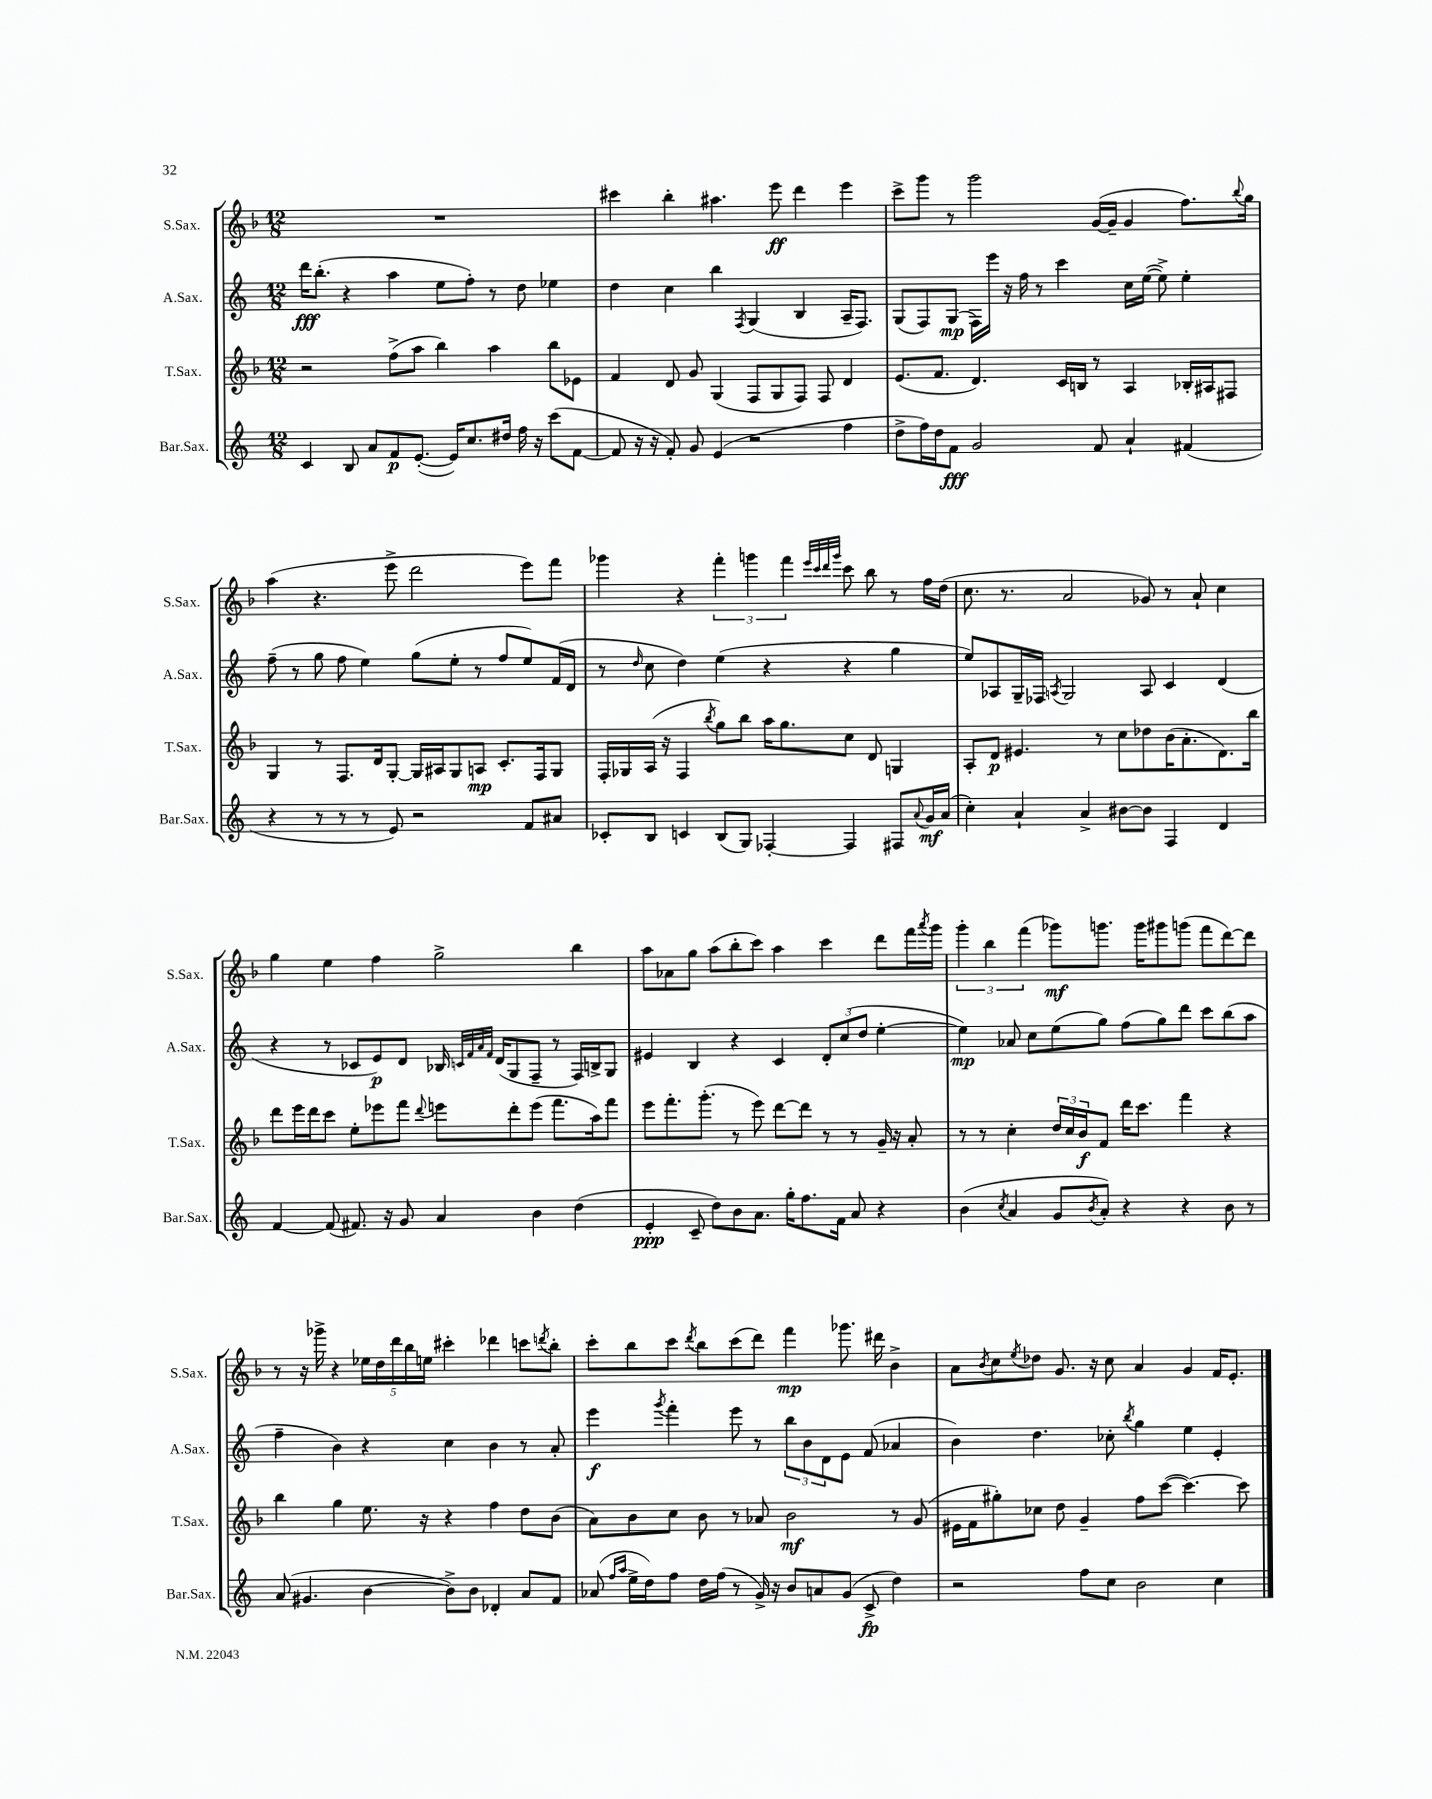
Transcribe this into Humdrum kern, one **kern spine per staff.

**kern	**dynam	**kern	**dynam	**kern	**dynam	**kern	**dynam
*part4	*part4	*part3	*part3	*part2	*part2	*part1	*part1
*staff4	*staff4	*staff3	*staff3	*staff2	*staff2	*staff1	*staff1
*I"Bar.Sax.	*	*I"T.Sax.	*	*I"A.Sax.	*	*I"S.Sax.	*
*I'Bar.Sax.	*	*I'T.Sax.	*	*I'A.Sax.	*	*I'S.Sax.	*
*clefG2	*	*clefG2	*	*clefG2	*	*clefG2	*
*k[]	*	*k[b-]	*	*k[]	*	*k[b-]	*
*M12/8	*	*M12/8	*	*M12/8	*	*M12/8	*
=10	=10	=10	=10	=10	=10	=10	=10
4c/	.	2r	.	16ddd\KL	fff	1.r	.
.	.	.	.	(8.bb'\J	.	.	.
8B/	.	.	.	4r	.	.	.
8a/L	.	.	.	.	.	.	.
8f/	p	(8ff^\L	.	4aa\	.	.	.
([8.e'/J	.	8aa\J	.	.	.	.	.
.	.	4bb-\)	.	8ee\L	.	.	.
16e/KL])	.	.	.	.	.	.	.
8.cc/	.	.	.	8ff'\J)	.	.	.
.	.	4aa\	.	8r	.	.	.
16dd#X/Jk	.	.	.	.	.	.	.
16ff\	.	.	.	8dd\	.	.	.
16r	.	.	.	.	.	.	.
(8ccc\L	.	8bb-\L	.	4ee-X\	.	.	.
[8f\J	.	8e-X\J	.	.	.	.	.
=11	=11	=11	=11	=11	=11	=11	=11
8f/]	.	4f/	.	4dd\	.	4ccc#X\	.
16r	.	.	.	.	.	.	.
16r	.	.	.	.	.	.	.
8f'/)	.	8d/	.	4cc\	.	4bb-'\	.
8g/	.	8g/	.	.	.	.	.
(4e/	.	(4G/	.	4bb\	.	4.aa#X\	.
.	.	.	.	8qF/	.	.	.
2r	.	8F/L	.	(4G/	.	.	.
.	.	8G/	.	.	.	8eee\	ff
.	.	8F/J)	.	4B/	.	4ddd\	.
.	.	8F/	.	.	.	.	.
4ff\	.	4d/	.	16A~/KL	.	4eee\	.
.	.	.	.	8.F/J)	.	.	.
=12	=12	=12	=12	=12	=12	=12	=12
8dd^\L	.	(8.e/L	.	(8G/L	.	8ccc^\L	.
16ff\L)	.	.	.	8F/)	.	8ggg\J	.
16dd\J	.	8.f/J	.	.	.	.	.
8f\J	fff	.	.	(8G/J	mp	8r	.
2g/	.	4.d/)	.	16F\LL)	.	2ggg\	.
.	.	.	.	16eee\JJ	.	.	.
.	.	.	.	16r	.	.	.
.	.	.	.	16ff\	.	.	.
.	.	.	.	8r	.	.	.
.	.	16c/LL	.	4ccc\	.	.	.
.	.	16Bn/JJ	.	.	.	.	.
8f/	.	8r	.	.	.	([16g/LL	.
.	.	.	.	.	.	16g~/JJ]	.
4a`/	.	4A/	.	16cc\LL	.	4g/	.
.	.	.	.	([16ee\JJ	.	.	.
.	.	.	.	8ee^\])	.	.	.
(4f#X/	.	16B-X'/LL	.	4ee'\	.	8.ff\L)	.
.	.	16A#X/J	.	.	.	.	.
.	.	8F#X/J	.	.	.	.	.
.	.	.	.	.	.	8qqbb-/	.
.	.	.	.	.	.	16gg\Jk	.
!!LO:LB:g=z
=13	=13	=13	=13	=13	=13	=13	=13
4r	.	4G/	.	(8ff~\	.	(4aa\	.
.	.	.	.	8r	.	.	.
8r	.	8r	.	8gg\	.	4.r	.
8r	.	8.F/L	.	8ff\	.	.	.
8r	.	.	.	4ee\)	.	.	.
.	.	16d/k	.	.	.	.	.
8e/)	.	[8G'/J	.	.	.	8eee^\	.
2r	.	16G/LL]	.	(8gg\L	.	2ddd\	.
.	.	16A#X/J	.	.	.	.	.
.	.	8G/	.	8ee'\J	.	.	.
.	.	8An/J	mp	8r	.	.	.
.	.	8.c'/L	.	8ff/L	.	.	.
8f/L	.	.	.	8ee/)	.	8eee\L)	.
.	.	16F/k	.	.	.	.	.
8a#X/J	.	8G/J	.	(16f/L	.	8fff\J	.
.	.	.	.	16d/JJ	.	.	.
=14	=14	=14	=14	=14	=14	=14	=14
8c-X'/L	.	16F'/LL	.	8r	.	4ggg-X\	.
.	.	16G-X/	.	.	.	.	.
.	.	.	.	16qqdd/	.	.	.
8B/J	.	(16A/JJ	.	8cc\	.	.	.
.	.	16r	.	.	.	.	.
4cn/	.	4F/	.	4dd\)	.	4r	.
.	.	8qbb-/	.	.	.	.	.
(8B/L	.	8gg\L)	.	(4ee\	.	6fff'\	.
8G/J)	.	8bb-\J	.	.	.	.	.
.	.	.	.	.	.	6gggn\	.
[4F-X'/	.	16aa\KL	.	4r	.	.	.
.	.	8.gg\	.	.	.	.	.
.	.	.	.	.	.	6fff\	.
.	.	.	.	.	.	32qqeee/LLL	.
.	.	.	.	.	.	32qqccc/	.
.	.	.	.	.	.	32qqddd/	.
.	.	.	.	.	.	32qqggg/JJJ	.
4F-/]	.	8cc\J	.	4r	.	8ccc\	.
.	.	8d/	.	.	.	8bb-\	.
8F#X/L	.	4Gn/	.	4gg\	.	8r	.
8qqa/	.	.	.	.	.	.	.
16g/L	mf	.	.	.	.	16ff\LL	.
(16a/JJ	.	.	.	.	.	(16dd\JJ	.
=15	=15	=15	=15	=15	=15	=15	=15
4cc'\)	.	8A'/L	.	8ee/L)	.	8.cc\	.
.	.	8d/J	p	8A-X/	.	.	.
.	.	.	.	.	.	8.r	.
4a`/	.	4.e#X/	.	16G~/L	.	.	.
.	.	.	.	16F-X/JJ	.	.	.
.	.	.	.	8qAn/	.	.	.
.	.	.	.	2G/	.	2a/	.
4a^/	.	.	.	.	.	.	.
.	.	8r	.	.	.	.	.
[8b#X\L	.	8cc\L	.	.	.	.	.
8b#\J]	.	8dd-X\	.	8A/	.	8g-X/)	.
4F/	.	(16b-\K	.	4c/	.	8r	.
.	.	8.a'\	.	.	.	.	.
.	.	.	.	.	.	8a`/	.
4d/	.	8.d\)	.	(4d/	.	4cc\	.
.	.	16bb-\Jk	.	.	.	.	.
!!LO:LB:g=z
=16	=16	=16	=16	=16	=16	=16	=16
[4f/	.	8ddd\L	.	4r	.	4gg\	.
.	.	16eee\L	.	.	.	.	.
.	.	16ddd\J	.	.	.	.	.
(8f/]	.	8ccc\J	.	8r	.	4ee\	.
8.f#X/)	.	8ee'\L	.	8c-X/L	.	.	.
.	.	8eee-X\	.	8e/)	p	4ff\	.
16r	.	.	.	.	.	.	.
8g/	.	8fff\J	.	8d/J	.	.	.
.	.	8qqddd/	.	.	.	.	.
4a/	.	8eeen\L	.	16B-X/	.	2gg^\	.
.	.	.	.	32qqcn/LLL	.	.	.
.	.	.	.	32qqf/	.	.	.
.	.	.	.	32qqa/	.	.	.
.	.	.	.	32qqf/JJJ	.	.	.
.	.	.	.	(16d/KL	.	.	.
.	.	8ddd'\	.	8G/	.	.	.
4b\	.	(8eee\J	.	8F~/J	.	.	.
.	.	8.fff\L	.	8r	.	.	.
(4dd\	.	.	.	16F/LL)	.	4bb-\	.
.	.	16aa\k)	.	16Bn^/J	.	.	.
.	.	8fff\J	.	8G/J	.	.	.
=17	=17	=17	=17	=17	=17	=17	=17
4e'/	ppp	8eee\L	.	4e#X/	.	8aa\L	.
.	.	8.fff'\	.	.	.	8a-X\	.
8c~/	.	.	.	4B/	.	8gg\J	.
.	.	(8.ggg'\J	.	.	.	.	.
8dd\L)	.	.	.	.	.	(8aa\L	.
8b\	.	8r	.	4r	.	8bb-'\	.
8.a\J	.	8eee\)	.	.	.	8ccc\J)	.
.	.	[8ddd\L	.	4c/	.	4aa\	.
16gg'\KL	.	.	.	.	.	.	.
8.ff\	.	8ddd\J]	.	.	.	.	.
.	.	8r	.	12d'/L	.	4ccc\	.
16f\Jk	.	.	.	.	.	.	.
.	.	.	.	(12cc/	.	.	.
8a/	.	8r	.	.	.	.	.
.	.	.	.	12dd/J	.	.	.
4r	.	16g~/	.	[4ee'\	.	8ddd\L	.
.	.	16r	.	.	.	.	.
.	.	8a'/	.	.	.	16fff\L	.
.	.	.	.	.	.	8qaaa/	.
.	.	.	.	.	.	16ggg\JJ	.
=18	=18	=18	=18	=18	=18	=18	=18
(4b\	.	8r	.	4ee\])	mp	6ggg'\	.
.	.	8r	.	.	.	.	.
.	.	.	.	.	.	6bb-\	.
8qcc/	.	.	.	.	.	.	.
4a/	.	4cc'\	.	8a-X/	.	.	.
.	.	.	.	.	.	(6fff\	.
.	.	.	.	8cc\L	.	.	.
8g/L	.	24dd/LL	.	(8ee\	.	8ggg-X\L)	mf
.	.	24cc/	.	.	.	.	.
.	.	24b-/J	f	.	.	.	.
8qb/	.	.	.	.	.	.	.
8a'/J)	.	8f/J	.	8gg\J)	.	8.gggn\J	.
4r	.	16ddd\KL	.	(8ff\L	.	.	.
.	.	8.ccc\J	.	.	.	16ggg\KL	.
.	.	.	.	8gg\)	.	8ggg#X\	.
4r	.	4fff\	.	8ddd\J	.	(8gggn\J	.
.	.	.	.	8ccc\L	.	8fff\L	.
8b\	.	4r	.	(8bb\	.	[8ddd\)	.
8r	.	.	.	8aa\J	.	8ddd\J]	.
!!LO:LB:g=z
=19	=19	=19	=19	=19	=19	=19	=19
(8a/	.	4bb-\	.	4ff~\	.	8r	.
4.g#X/	.	.	.	.	.	16r	.
.	.	.	.	.	.	16ggg-X^\	.
.	.	4gg\	.	4b\)	.	4r	.
[4b\	.	8.ee\	.	4r	.	20ee-X\LL	.
.	.	.	.	.	.	20dd\	.
.	.	.	.	.	.	20ddd\	.
.	.	.	.	.	.	20bb-\	.
.	.	16r	.	.	.	.	.
.	.	.	.	.	.	20een\JJ	.
8b^\L])	.	4r	.	4cc\	.	4ccc#X'\	.
8b\J	.	.	.	.	.	.	.
4d-X'/	.	4ff\	.	4b\	.	4ddd-X\	.
8a/L	.	8dd\L	.	8r	.	8cccn\L	.
.	.	.	.	.	.	8qdddn/	.
8f/J	.	(8b-\J	.	8a'/	.	8bb-'\J	.
=20	=20	=20	=20	=20	=20	=20	=20
(8a-X/	.	8a\L)	.	4eee\	f	8ccc'\L	.
16qqff/LL	.	.	.	.	.	.	.
16qqaa/JJ	.	.	.	.	.	.	.
16ee^\LL	.	8b-\	.	.	.	8bb-\	.
16dd\J)	.	.	.	.	.	.	.
.	.	.	.	8qggg/	.	.	.
8ff\J	.	8cc\J	.	4fff'\	.	8ccc\J	.
.	.	.	.	.	.	8qddd/	.
16dd\LL	.	8b-\	.	.	.	8bb-\L	.
(16ff\JJ	.	.	.	.	.	.	.
8r	.	8r	.	8eee\	.	(8ccc\	.
16g^/)	.	8a-X/	.	8r	.	8ddd\J)	.
16r	.	.	.	.	.	.	.
8b/L	.	2b-\	mf	12bb\L	.	4fff\	mp
.	.	.	.	12b\	.	.	.
8an/	.	.	.	.	.	.	.
.	.	.	.	12d\	.	.	.
(8g/J	.	.	.	8e\J	.	8.ggg-X\	.
8c^/	fp	.	.	(8f/	.	.	.
.	.	.	.	.	.	16ddd#X\	.
4dd\)	.	8r	.	4a-X/	.	4b-^\	.
.	.	(8g/	.	.	.	.	.
=21	=21	=21	=21	=21	=21	=21	=21
2r	.	16e#X\LL	.	4b\)	.	8a\L	.
.	.	16f\J	.	.	.	.	.
.	.	.	.	.	.	8qb-/	.
.	.	8gg#X'\)	.	.	.	8cc\	.
.	.	.	.	.	.	8qee/	.
.	.	8cc-X\J	.	4.dd\	.	8dd-X\J	.
.	.	8dd\	.	.	.	8.g/	.
8ff\L	.	4g~/	.	.	.	.	.
.	.	.	.	.	.	16r	.
8cc\J	.	.	.	8cc-X'\	.	8cc\	.
.	.	.	.	8qbb/	.	.	.
2b\	.	8ff\L	.	4gg\	.	4a/	.
.	.	([8ccc\J	.	.	.	.	.
.	.	4.ccc\_)	.	4ee\	.	4g/	.
4cc\	.	.	.	4e'/	.	16f/KL	.
.	.	.	.	.	.	8.e'/J	.
.	.	8ccc\]	.	.	.	.	.
==	==	==	==	==	==	==	==
*-	*-	*-	*-	*-	*-	*-	*-
